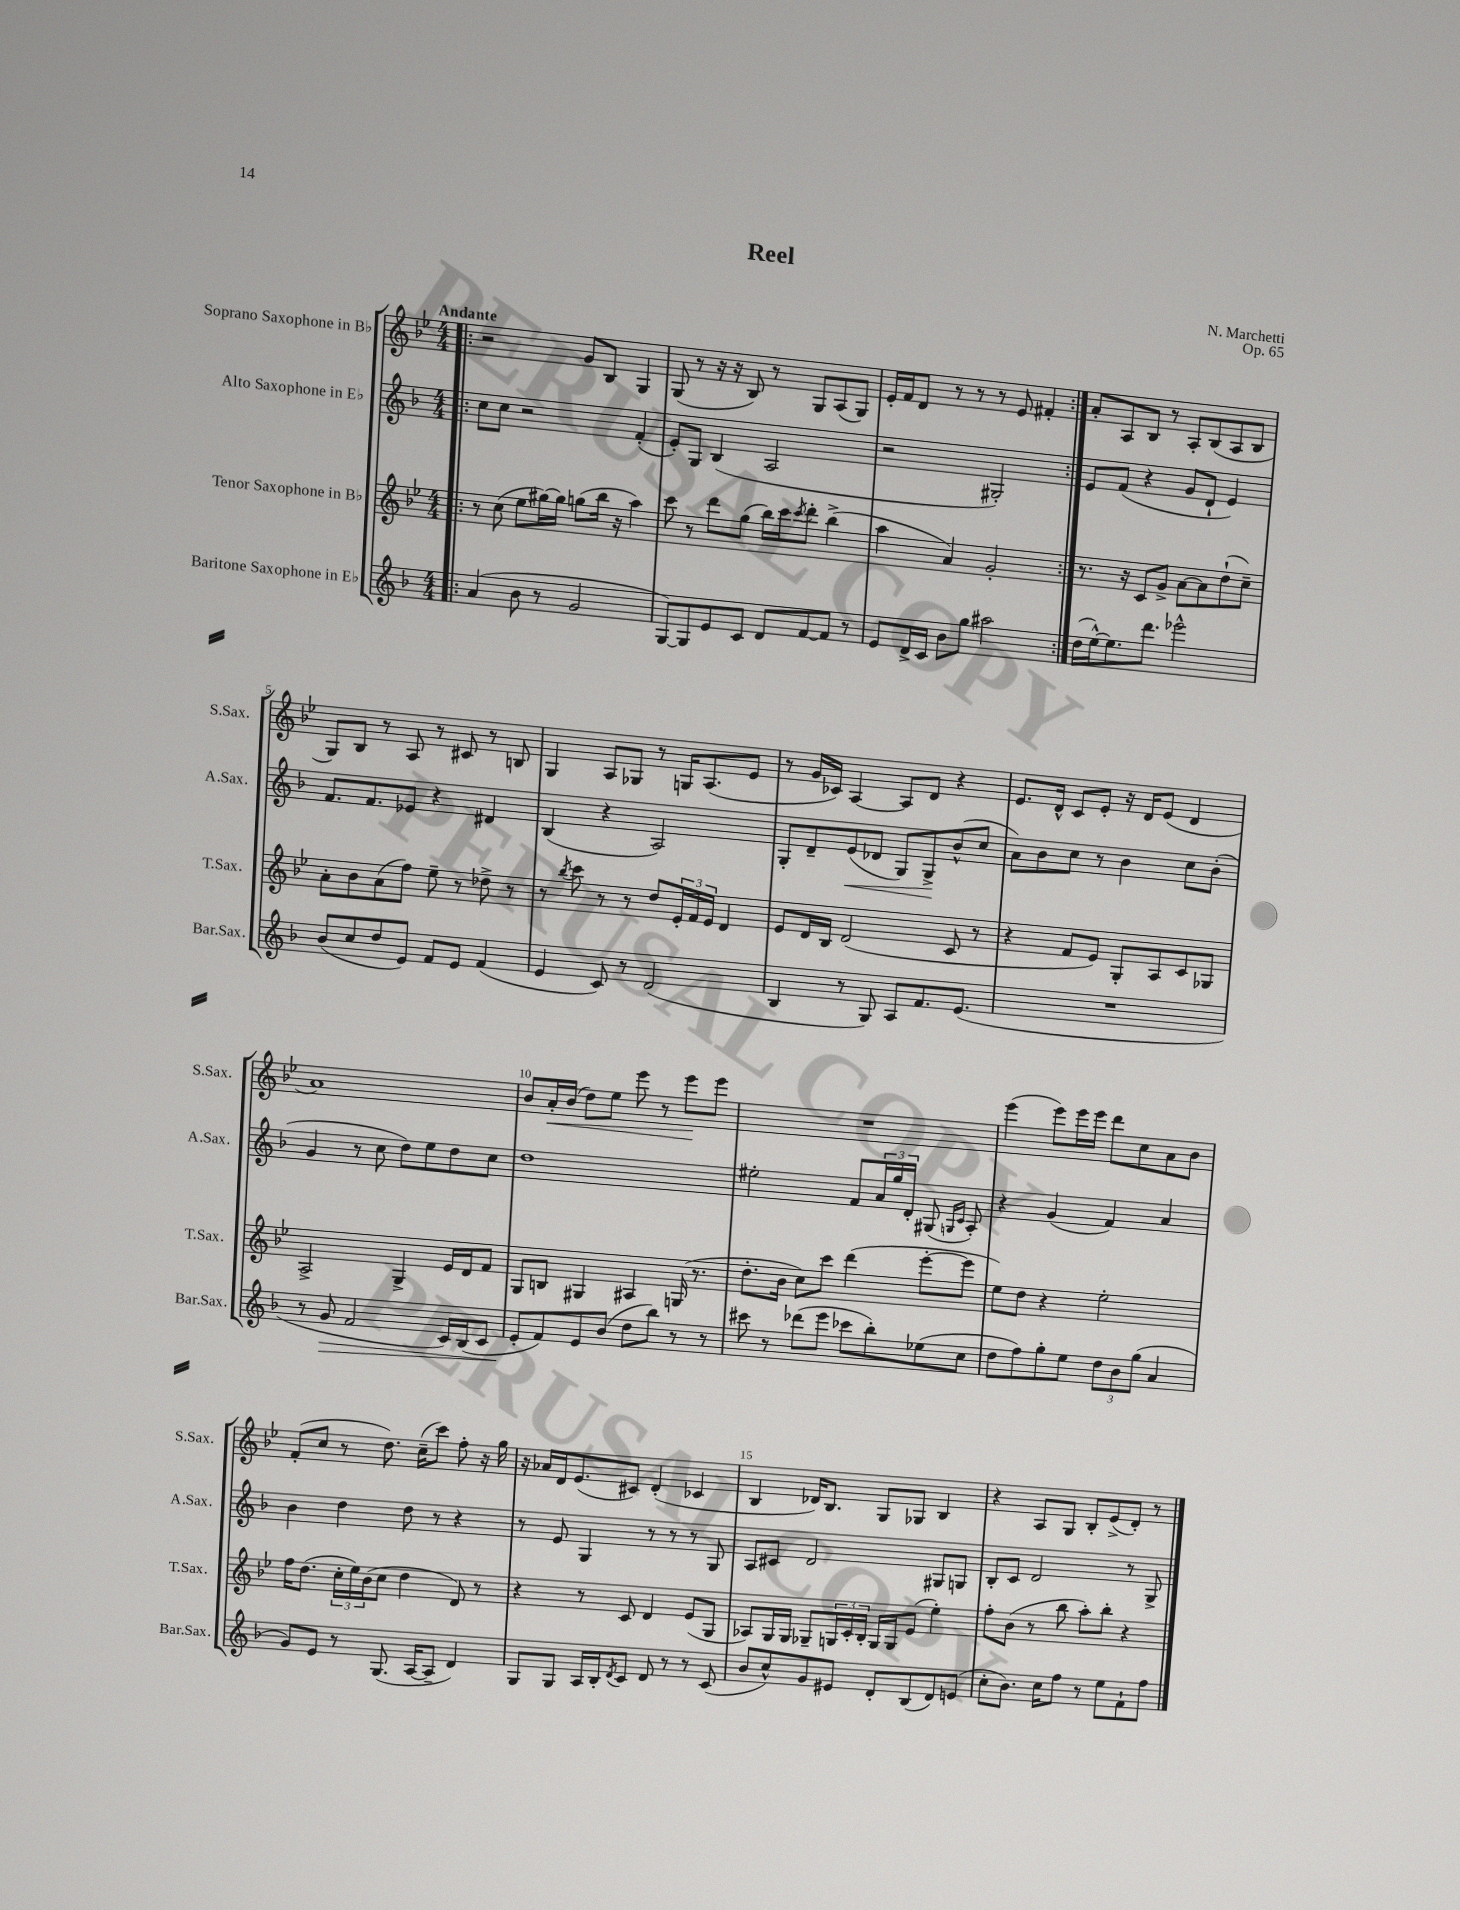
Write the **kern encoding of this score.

**kern	**kern	**kern	**kern
*staff4	*staff3	*staff2	*staff1
*clefG2	*clefG2	*clefG2	*clefG2
*k[b-]	*k[b-e-]	*k[b-]	*k[b-e-]
*M4/4	*M4/4	*M4/4	*M4/4
=!|:	=!|:	=!|:	=!|:
(4a/	8r	8cc\L	2r
.	(8cc\	8cc\J	.
8b-\	8ee-\L	2r	.
8r	[16gg#\L)	.	.
.	16gg#\]JJ	.	.
2g/	(8gg\L	.	8g/L
.	16bb-\Jk	.	8B-/J
.	16r	.	.
.	4aa\)	(4f'/	4G/
=	=	=	=
[8G/L)	8ccc\	8e'/L)	(8G/
8G/]	8r	8G/J	8r
8e/	8ddd\L	(4B-/	16r
.	.	.	16r
8c/J	(8gg\J	.	8B-/)
8d/L	16bb-\LL)	2A/	8r
.	16ccc\J	.	.
.	8qccc/	.	.
[8f/	8ddd'\J	.	8G/L
8f/]J	(4bb-^\	.	(8A/
8r	.	.	8G/J)
=	=	=	=
8e/L	4aa\	2r	16e-'/LL
.	.	.	16f/J
16d^/L	.	.	8d/J
16c/JJ	.	.	.
8b-\L	4a/)	.	8r
8gg\J	.	.	8r
2aa#\	2g'/	2G#'/)	8r
.	.	.	8e-/
.	.	.	4f#'/
=:|!	=:|!	=:|!	=:|!
(16dd\LL	8.r	8e/L	8a'/L
[16ee^^\J)	.	.	.
8.ee\]	.	(8f/J	8A/
.	16r	.	.
.	8c/L	4r	8B-/J
8.ddd\J	.	.	.
.	8g^/J	.	8r
2eee-^^\	[8a\L	8g/L	8A'/L
.	8a\]	8d`/J	(8B-/
.	(8dd`\	4e/)	8A/
.	8cc~\J)	.	8B-/J
=	=	=	=
(8b-/L	8a'\L	8.f/L	8G/L)
8cc/	8b-\	.	8B-/J
.	.	8.f/	.
8dd/	(8a\	.	8r
8e/J)	8ff\J)	8e-/J	8A/
8f/L	8ee-~\	4r	8r
8e/J	8r	.	8c#/
(4f/	8dd-^\	4d#/	8r
.	8r	.	8B/
=	=	=	=
4e/	8r	(4B-/	4G/
.	8qbb-/	.	.
.	8ccc\	.	.
8c/)	8r	4r	8A/L
8r	8r	.	8G-/J
(2d/	8dd/L	2A/)	8r
.	24e-'/L	.	16G/LK
.	24f/	.	.
.	.	.	(8.A/
.	24e-/JJ	.	.
.	4d/	.	.
.	.	.	8e-/J
=	=	=	=
4B-/	8e-/L	8G'/L	8r
.	16d/L	8d~/	16g/LL
.	16B-/JJ	.	16c-/JJ)
8r	(2d/	(8e/	[4A/
8G/)	.	8d-/J	.
8A/L	.	8G/L)	8A/]L
8.f/	.	8G^/	8d/J
.	8c/	(8b-^^/	4r
(8.e/J	.	.	.
.	8r	8cc/J	.
=	=	=	=
1r	4r	8a\L)	8.e-/L
.	.	8b-\	.
.	.	.	16d^^/Jk
.	8f/L	8cc\J	8c/L
.	8e-/J)	8r	8e-'/J
.	8G'/L	4b-\	16r
.	.	.	16d/LK
.	8A/	.	(8e-/J
.	8c/	8cc\L	4d/
.	8G-/J	(8b-'\J	.
=	=	=	=
8r	2A^/	4g/	1a)
8g/	.	.	.
2f/	.	8r	.
.	.	8cc\	.
.	4G^/	8dd\L)	.
.	.	8ee\	.
16c/LL)	16e-/LL	8dd\	.
(16B-/J	16d/J	.	.
8c/J	8f/J	8cc\J	.
=	=	=	=
8e'/L	8G/L	1dd	8b-/L
8f/)	8B/J	.	16a'/L
.	.	.	(16b-/JJ
8e/	4G#/	.	8dd\L)
(8b-/J	.	.	8ee-\J
8dd\L	4A#/	.	8eee-\
8bb-\J)	.	.	8r
8r	(16G/	.	8eee-\L
.	8.r	.	.
8r	.	.	8eee-\J
=	=	=	=
8ccc#\	8.dd'\L	2ee#'\	1r
8r	.	.	.
.	16b-\Jk	.	.
(8ddd-\L	8cc\L)	.	.
8eee\J	8ccc\J	.	.
8ccc-\L	(4ddd\	8f/L	.
8bb-'\)	.	24a/L	.
.	.	24gg/	.
.	.	24d'/JJ	.
(8ee-\	[8eee-'\L	(8G#/	.
.	.	16qqG/LL	.
.	.	16qqc/JJ	.
8cc\J	8eee-\]J	8A'/)	.
=	=	=	=
8dd\L	8ee-\L)	4r	(4eee-\
8ff\)	8dd\J	.	.
8gg'\	4r	(4g/	8eee-\L)
8ee\J	.	.	16eee-\L
.	.	.	16eee-\JJ
12dd\L	2ee-'\	4f/)	8ddd\L
12b-\	.	.	.
.	.	.	8cc\
(12gg\J	.	.	.
4a/	.	4a/	8a\
.	.	.	8b-\J
=	=	=	=
8g/L)	16ff\LK	4b-\	(8f'/L
.	(8.dd\J	.	.
8e/J	.	.	8cc/J
8r	24cc'\LL	4dd\	8r
.	24ee-\)	.	.
.	(24b-\J	.	.
(8.G/	8cc\J	.	8.dd\)
.	4dd\	8dd\	.
[16A/LK	.	.	(16cc~\LK
8A~/]J	.	8r	8ccc\J)
4d/)	8d/)	4r	8ff'\
.	8r	.	16r
.	.	.	16gg\
=	=	=	=
8G/L	4r	8r	16r
.	.	.	16a-/LL
8G/J	.	8e/	16d/J
.	.	.	(8.e-/
16A/LL	8r	4G/	.
16B-'/J	.	.	.
8qd/	.	.	.
8c/J	8c/	.	8c#/J)
8d/	4d/	8r	(4d'/
8r	.	8r	.
8r	(8e-/L	8r	4c-/
(8c/	8G/J	8G/	.
=	=	=	=
8b-/L	8A-/L)	8A/L	4B-/
8cc^^/)	16G/L	8c#/J	.
.	16G/JJ	.	.
8g/	8G-~/L	2d/	16d-/LK)
.	.	.	8.B-/J
8e#/J	24G/L	.	.
.	24c'/	.	.
.	24B-'/JJ	.	.
8d'/L	16G/LL	.	8G/L
.	16G/J	.	.
(8B-/	(8e-/J	.	8G-/J
8d/)	4ee-'\)	8G#/L	4B-/
(8e/J	.	8G/J	.
=	=	=	=
8cc'\L	8ff'\L	8B-'/L	4r
8.b-\J)	(8b-\J	8c/J	.
.	8r	2d/	8A/L
16cc\LK	.	.	.
8ff\J	8bb-\	.	8G/J
8r	8aa'\L)	.	8B-'/L
8ee\L	8bb-'\J	.	(8e-^/
8f`\	4r	8r	8d'/J)
8ff\J	.	8G^/	8r
==	==	==	==
*-	*-	*-	*-
